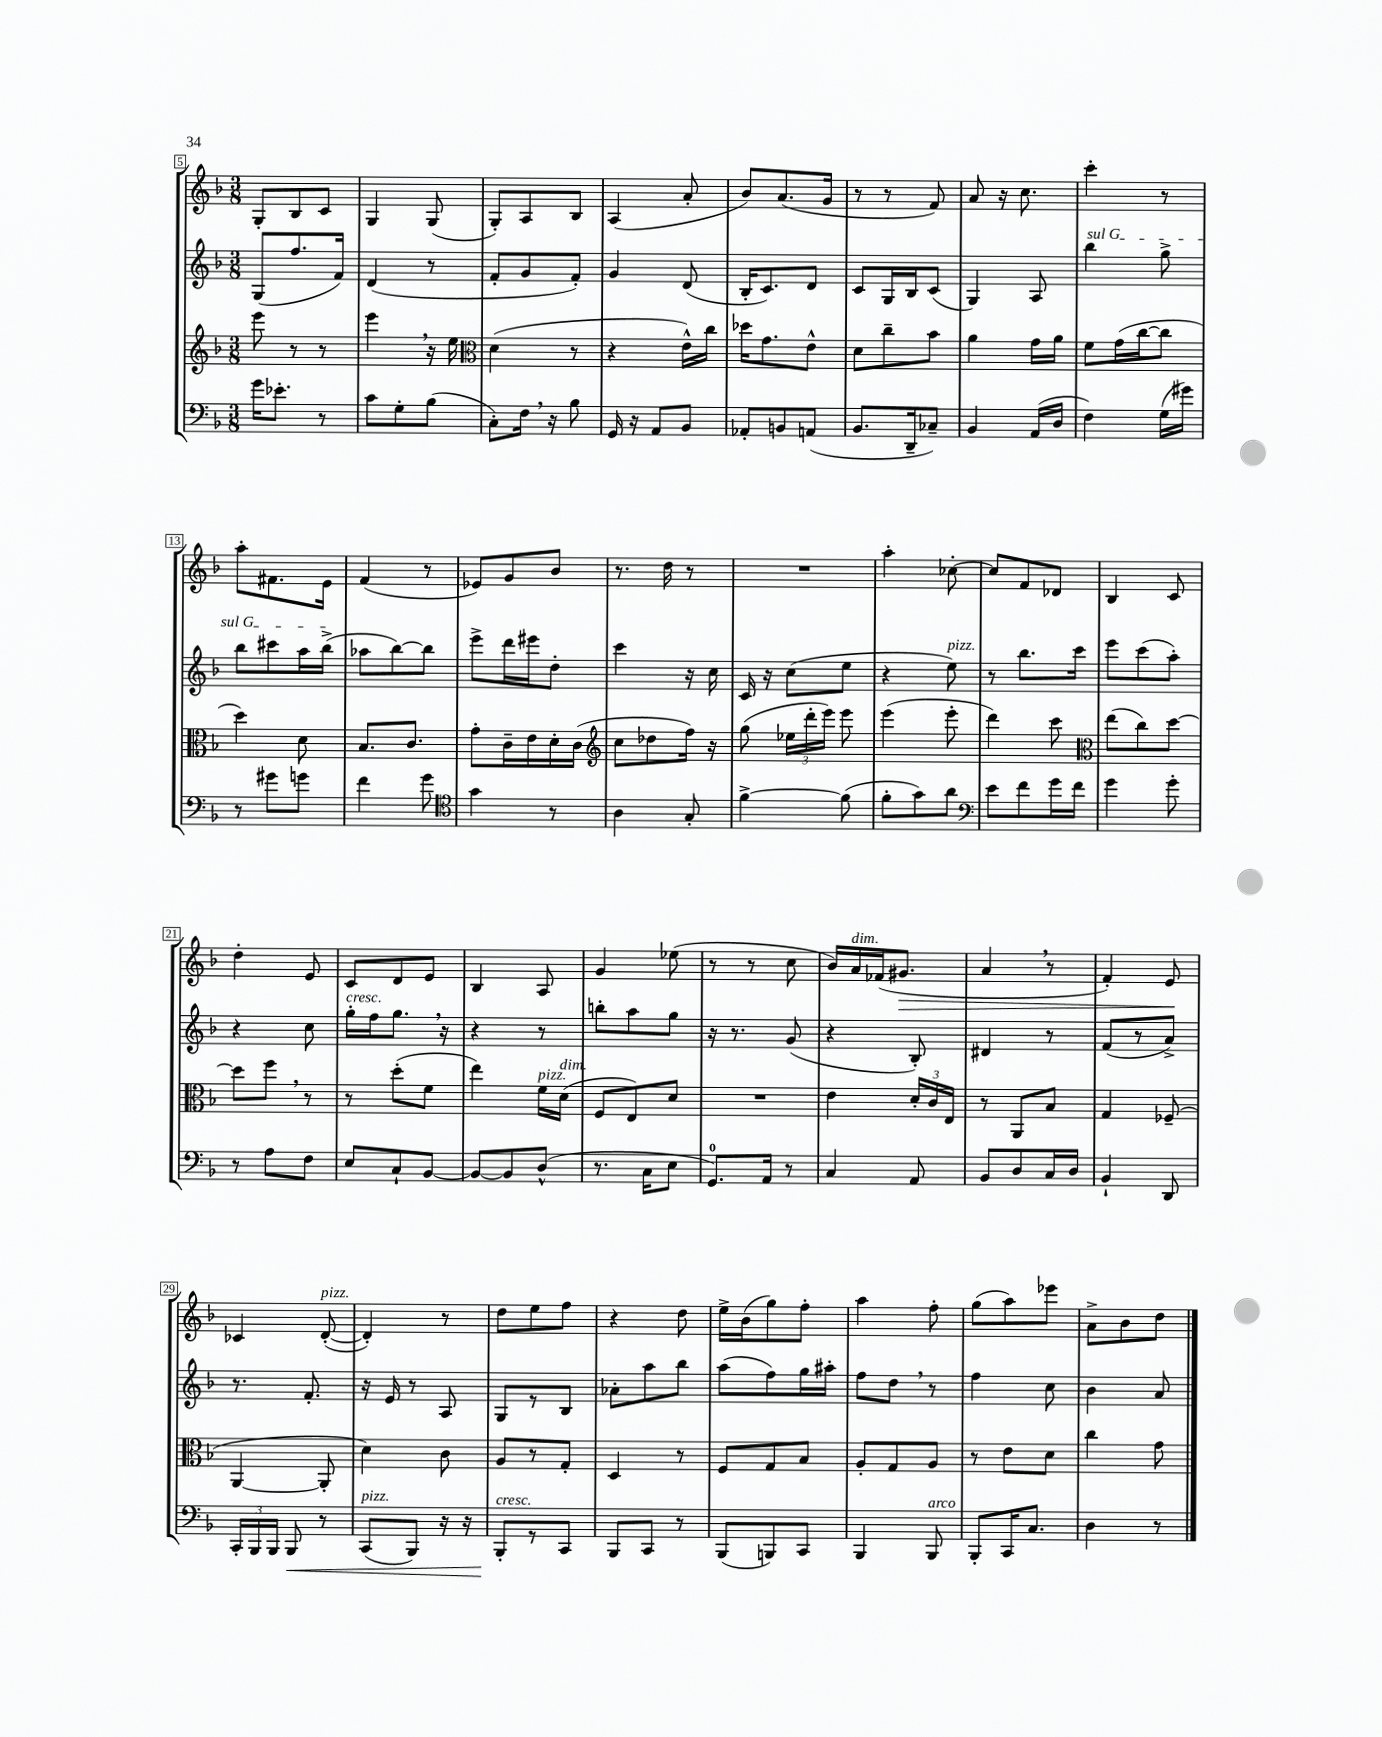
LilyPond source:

<<
\new StaffGroup <<
\new Staff = "s0" {
    \clef treble \key f \major \numericTimeSignature \time 3/8
    \autoBeamOff g8[-. bes8 c'8] |
    g4 g8( |
    g8[-.) a8 bes8] |
    a4( a'8-. |
    bes'8[) a'8.( g'16] |
    r8 r8 f'8) |
    a'8 r16 c''8. |
    c'''4-. r8 |
    a''8[-. fis'8. e'16] |
    f'4( r8 |
    ees'8[) g'8 bes'8] |
    r8. d''16 r8 |
    R4. |
    a''4-. ces''8~-. |
    ces''8[ f'8 des'8] |
    bes4 c'8 |
    d''4-. e'8 |
    c'8[ d'8 e'8] |
    bes4 a8 |
    g'4 ees''8( |
    r8 r8 c''8 |
    bes'16[) a'16^\markup { \italic "dim." } fes'16( gis'8.]\> |
    a'4 \breathe r8 |
    f'4-.) e'8\! |
    ces'4 d'8~-.^\markup { \italic "pizz." }( |
    d'4-.) r8 |
    d''8[ e''8 f''8] |
    r4 d''8 |
    e''16[-> bes'16( g''8) f''8]-. |
    a''4 f''8-. |
    g''8[( a''8) ees'''8] |
    a'8[-> bes'8 d''8] \bar "|." |
}
\new Staff = "s1" {
    \clef treble \key f \major \numericTimeSignature \time 3/8
    \autoBeamOff g8[( f''8. f'16]) |
    d'4( r8 |
    f'8[-. g'8 f'8]-.) |
    g'4 d'8( |
    bes16[-. c'8.) d'8] |
    c'8[ g16 bes16 c'8]( |
    g4) a8 |
    \once \override TextSpanner.bound-details.left.text = \markup { \italic "sul G" } bes''4\startTextSpan g''8-> |
    bes''8[ cis'''8 a''16 bes''16]->\stopTextSpan( |
    aes''8[ bes''8~) bes''8] |
    e'''8[-> d'''16 eis'''16 d''8]-. |
    c'''4 r16 c''16 |
    c'16 r16 c''8[( e''8] |
    r4 e''8^\markup { \italic "pizz." }) |
    r8 bes''8.[ c'''16] |
    e'''8[ c'''8( a''8]-.) |
    r4 c''8 |
    g''16[-.^\markup { \italic "cresc." } f''16 g''8.] \breathe r16 |
    r4 r8 |
    b''8[-. a''8 g''8] |
    r16 r8. g'8( |
    r4 bes8-.) |
    dis'4 r8 |
    f'8[( r8 a'8]->) |
    r8. f'8.-. |
    r16 e'16 r8 a8 |
    g8[ r8 bes8] |
    aes'8[-. a''8 bes''8] |
    a''8[( f''8) g''16 ais''16]-. |
    f''8[ d''8] \breathe r8 |
    f''4 c''8 |
    bes'4 a'8 \bar "|." |
}
\new Staff = "s2" {
    \clef treble \key f \major \numericTimeSignature \time 3/8
    \autoBeamOff e'''8 r8 r8 |
    e'''4 \breathe r16 e''16 |
    \clef alto d'4( r8 |
    r4 e'16[-^) c''16] |
    des''16[ g'8. e'8]-^ |
    d'8[ c''8-- bes'8] |
    a'4 g'16[ a'16] |
    f'8[ g'16( c''16~ c''8] |
    d''4) d'8 |
    bes8.[ c'8.] |
    g'8[-. c'16-- e'16 d'16-. c'16]( |
    \clef treble c''8[ des''8 f''16]) r16 |
    g''8( \tuplet 3/2 { ees''16[ d'''16-. e'''16]) } e'''8 |
    e'''4( e'''8-. |
    d'''4) c'''8 |
    \clef alto e''8[( c''8) d''8]~ |
    d''8[ f''8] \breathe r8 |
    r8 d''8[-.( f'8] |
    e''4) f'16[^\markup { \italic "pizz." } d'16]^\markup { \italic "dim." }( |
    f8[ e8) d'8] |
    R4. |
    e'4 \tuplet 3/2 { d'16[-. c'16 e16] } |
    r8 a,8[ bes8] |
    g4 fes8--( |
    a,4~ a,8-. |
    d'4) c'8 |
    a8[ r8 g8]-. |
    d4 r8 |
    f8[ g8 bes8] |
    a8[-. g8 a8] |
    r8 e'8[ d'8] |
    c''4 g'8 \bar "|." |
}
\new Staff = "s3" {
    \clef bass \key f \major \numericTimeSignature \time 3/8
    \autoBeamOff g'16[ ees'8.]-. r8 |
    c'8[ g8-. bes8]( |
    c8[-.) f16] \breathe r16 bes8 |
    g,16 r16 a,8[ bes,8] |
    aes,8[-. b,8 a,8]( |
    bes,8.[ d,16-- ces8]--) |
    bes,4 a,16[( d16] |
    f4) g16[( gis'16]) |
    r8 gis'8[ g'8] |
    f'4 g'8 |
    \clef tenor g'4 r8 |
    a4 g8-. |
    f'4~-> f'8( |
    f'8[-. g'8) a'8] |
    \clef bass e'8[ f'8 g'16 f'16] |
    g'4 g'8-. |
    r8 a8[ f8] |
    e8[ c8-! bes,8]~ |
    bes,8[~ bes,8 d8]-^( |
    r8. c16[ e8] |
    g,8.[-0) a,16] r8 |
    c4 a,8 |
    bes,8[ d8 c16 d16] |
    bes,4-! d,8 |
    \tuplet 3/2 { c,16[-. bes,,16 bes,,16] } bes,,8\< r8 |
    c,8[^\markup { \italic "pizz." }( bes,,8]) r16 r16 |
    bes,,8[-.\!^\markup { \italic "cresc." } r8 c,8] |
    bes,,8[ c,8] r8 |
    bes,,8[( b,,8) c,8] |
    bes,,4 bes,,8^\markup { \italic "arco" } |
    bes,,8[-. c,16 c8.] |
    d4 r8 \bar "|." |
}
>>
>>
\layout { \context { \Score currentBarNumber = #5 \override BarNumber.stencil = #(make-stencil-boxer 0.1 0.3 ly:text-interface::print) } }
